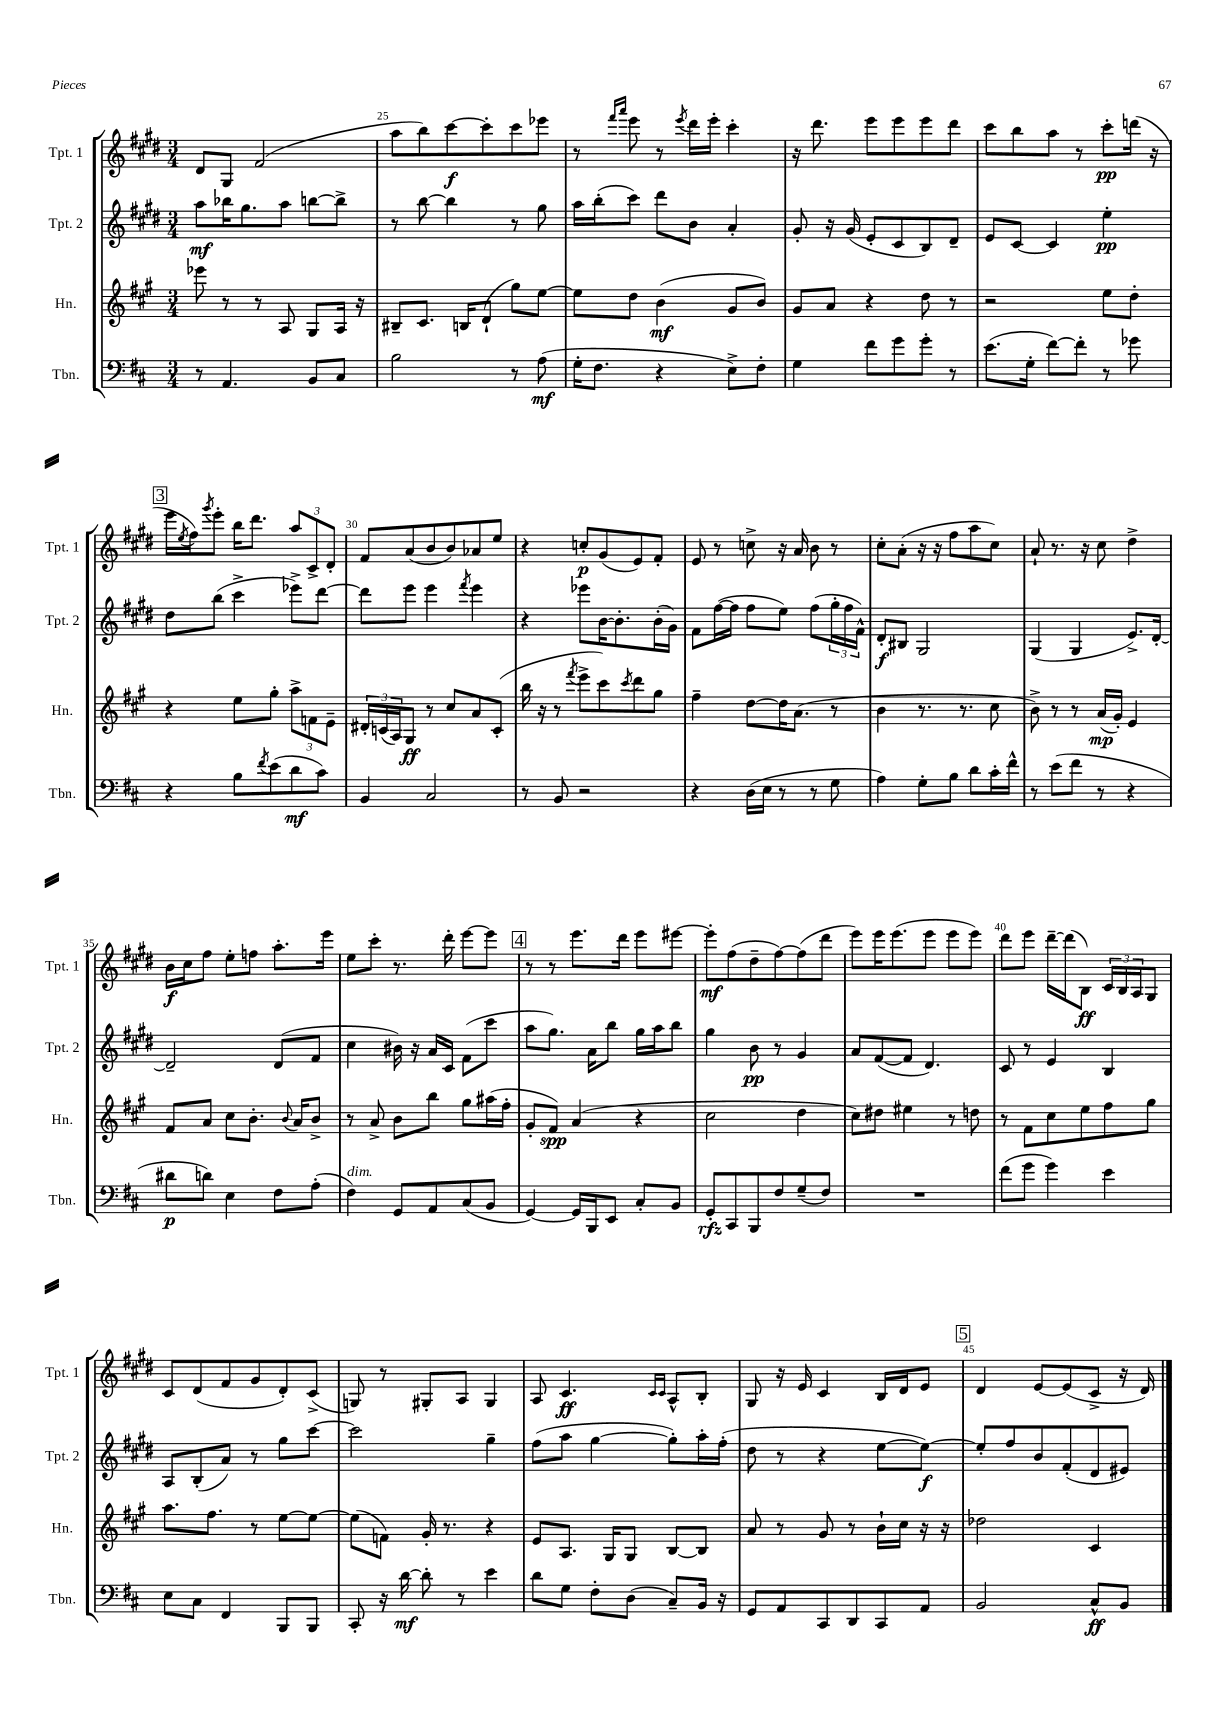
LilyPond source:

<<
\new StaffGroup <<
\new Staff = "s0" \with { instrumentName = "Tpt. 1" shortInstrumentName = "Tpt. 1" } {
    \clef treble \key e \major \numericTimeSignature \time 3/4
    dis'8 gis8 fis'2( |
    a''8 b''8) cis'''8~\f cis'''8-. cis'''8 ees'''8 |
    r8 \grace { fis'''16 a'''16 } e'''8 r8 \acciaccatura { e'''8 } dis'''16 e'''16-. cis'''4-. |
    r16 dis'''8. e'''8 e'''8 e'''8 dis'''8 |
    cis'''8 b''8 a''8 r8 cis'''8-.\pp d'''16( r16 |
    \mark \markup { \box "3" } e'''16 \acciaccatura { e''8 } fis''16) \acciaccatura { gis'''8 } e'''8-. b''16 dis'''8. \tuplet 3/2 { a''8 cis'8-> dis'8-. } |
    fis'8 a'8( b'8 b'8) aes'8 e''8 |
    r4 c''8-.\p gis'8( e'8) fis'8-. |
    e'8 r8 c''8-> r16 a'16 b'8 r8 |
    cis''8-. a'8-.( r16 r16 fis''8 a''8 cis''8) |
    a'8-! r8. r16 cis''8 dis''4-> |
    b'16\f cis''16 fis''8 e''8-. f''8 a''8.-. e'''16 |
    e''8 cis'''8-. r8. dis'''16-. e'''8~ e'''8 |
    \mark \markup { \box "4" } r8 r8 e'''8. dis'''16 e'''8 eis'''8~ |
    eis'''8-.\mf fis''8( dis''8-- fis''8~) fis''8( dis'''8 |
    e'''8) e'''16 e'''8.( e'''8 e'''8 e'''8) |
    dis'''8 e'''8 dis'''16~-- dis'''16( b8\ff) \tuplet 3/2 { cis'16 b16 a16 } gis8 |
    cis'8 dis'8( fis'8 gis'8 dis'8-.) cis'8->( |
    g8) r8 gis8-. a8 gis4 |
    a8 cis'4.\ff \grace { cis'16 cis'16 } a8-^ b8-. |
    gis8 r16 e'16 cis'4 b16 dis'16 e'8 |
    \mark \markup { \box "5" } dis'4 e'8~ e'8( cis'8-> r16 dis'16) \bar "|." |
}
\new Staff = "s1" \with { instrumentName = "Tpt. 2" shortInstrumentName = "Tpt. 2" } {
    \clef treble \key e \major \numericTimeSignature \time 3/4
    a''8\mf bes''16 gis''8. a''8 b''8~ b''8-> |
    r8 b''8~ b''4 r8 gis''8 |
    a''16 b''16-.( cis'''8) dis'''8 b'8 a'4-. |
    gis'8-. r16 gis'16( e'8-. cis'8 b8) dis'8-- |
    e'8 cis'8~ cis'4 e''4-.\pp |
    \mark \markup { \box "3" } dis''8 b''8( cis'''4-> ees'''8->) dis'''8~ |
    dis'''8 e'''8 e'''4 \acciaccatura { fis'''8 } e'''4 |
    r4 ees'''8 b'16~ b'8.-. b'16-.( gis'16) |
    fis'8 fis''16~( fis''16 fis''8 e''8) fis''8( \tuplet 3/2 { gis''16-. fis''16 fis'16-^) } |
    dis'8-.\f bis8 gis2 |
    gis4( gis4 e'8.->) dis'16~-. |
    dis'2-- dis'8( fis'8 |
    cis''4 bis'16) r16 a'16 cis'16 fis'8( cis'''8 |
    \mark \markup { \box "4" } a''8 gis''8.) a'16 b''8 gis''16 a''16 b''8 |
    gis''4 b'8\pp r8 gis'4 |
    a'8 fis'8~( fis'8 dis'4.) |
    cis'8 r8 e'4 b4 |
    a8 b8-.( a'8) r8 gis''8 cis'''8~ |
    cis'''2 gis''4-- |
    fis''8( a''8 gis''4~ gis''8-.) a''16-. fis''16-.( |
    dis''8 r8 r4 e''8~ e''8~\f) |
    \mark \markup { \box "5" } e''8-. fis''8 b'8 fis'8-.( dis'8 eis'8) \bar "|." |
}
\new Staff = "s2" \with { instrumentName = "Hn." shortInstrumentName = "Hn." } {
    \clef treble \key a \major \numericTimeSignature \time 3/4
    ees'''8 r8 r8 a8 gis8 a16 r16 |
    bis8-- cis'8. b16 d'8-!( gis''8) e''8~ |
    e''8 d''8 b'4\mf( gis'8 b'8) |
    gis'8 a'8 r4 d''8 r8 |
    r2 e''8 d''8-. |
    \mark \markup { \box "3" } r4 e''8 gis''8-. \tuplet 3/2 { a''8-> f'8 e'8-- } |
    \tuplet 3/2 { dis'16-. c'16( a16) } gis8\ff r8 cis''8 a'8 c'8-.( |
    b''16 r16 r8 \acciaccatura { fis'''8 } e'''8-> cis'''8) \acciaccatura { cis'''8 } d'''8 gis''8 |
    fis''4-- d''8~ d''16 a'8.( r8 |
    b'4 r8. r8. cis''8 |
    b'8->) r8 r8 a'16\mp( gis'16-.) e'4 |
    fis'8 a'8 cis''8 b'8.-. \appoggiatura { b'8 } a'16 b'8-> |
    r8 a'8-> b'8 b''8 gis''8 ais''16( fis''16-. |
    \mark \markup { \box "4" } gis'8-. fis'8\spp) a'4( r4 |
    cis''2 d''4 |
    cis''8) dis''8 eis''4 r8 d''8 |
    r8 fis'8 cis''8 e''8 fis''8 gis''8 |
    a''8. fis''8. r8 e''8~ e''8~ |
    e''8( f'8) gis'16-. r8. r4 |
    e'8 a8. gis16 gis8 b8~ b8 |
    a'8 r8 gis'8 r8 b'16-! cis''16 r16 r16 |
    \mark \markup { \box "5" } des''2 cis'4 \bar "|." |
}
\new Staff = "s3" \with { instrumentName = "Tbn." shortInstrumentName = "Tbn." } {
    \clef bass \key d \major \numericTimeSignature \time 3/4
    r8 a,4. b,8 cis8 |
    b2 r8 a8\mf( |
    g16-. fis8. r4 e8->) fis8-. |
    g4 fis'8 g'8 g'8-. r8 |
    e'8.( g16-. fis'8~) fis'8-. r8 ges'8 |
    \mark \markup { \box "3" } r4 b8 \acciaccatura { fis'8 } e'8( d'8\mf cis'8) |
    b,4 cis2 |
    r8 b,8 r2 |
    r4 d16( e16 r8 r8 g8 |
    a4) g8-. b8 d'8 cis'16-. fis'16-^ |
    r8 e'8( fis'8 r8 r4 |
    dis'8\p d'8) e4 fis8 a8-.( |
    fis4^\markup { \italic "dim." }) g,8 a,8 cis8( b,8 |
    \mark \markup { \box "4" } g,4~) g,16 b,,16 e,8 cis8-. b,8 |
    g,8-.\rfz cis,8 b,,8 fis8 g8--( fis8) |
    R2. |
    fis'8( g'8 g'4) e'4 |
    e8 cis8 fis,4 b,,8 b,,8 |
    cis,8-. r16 d'16~\mf d'8-. r8 e'4 |
    d'8 g8 fis8-. d8( cis8--) b,16 r16 |
    g,8 a,8 cis,8 d,8 cis,8 a,8 |
    \mark \markup { \box "5" } b,2 cis8-^\ff b,8 \bar "|." |
}
>>
>>
\layout { \context { \Score currentBarNumber = #24 \override BarNumber.break-visibility = ##(#f #t #t) barNumberVisibility = #(every-nth-bar-number-visible 5) } }
